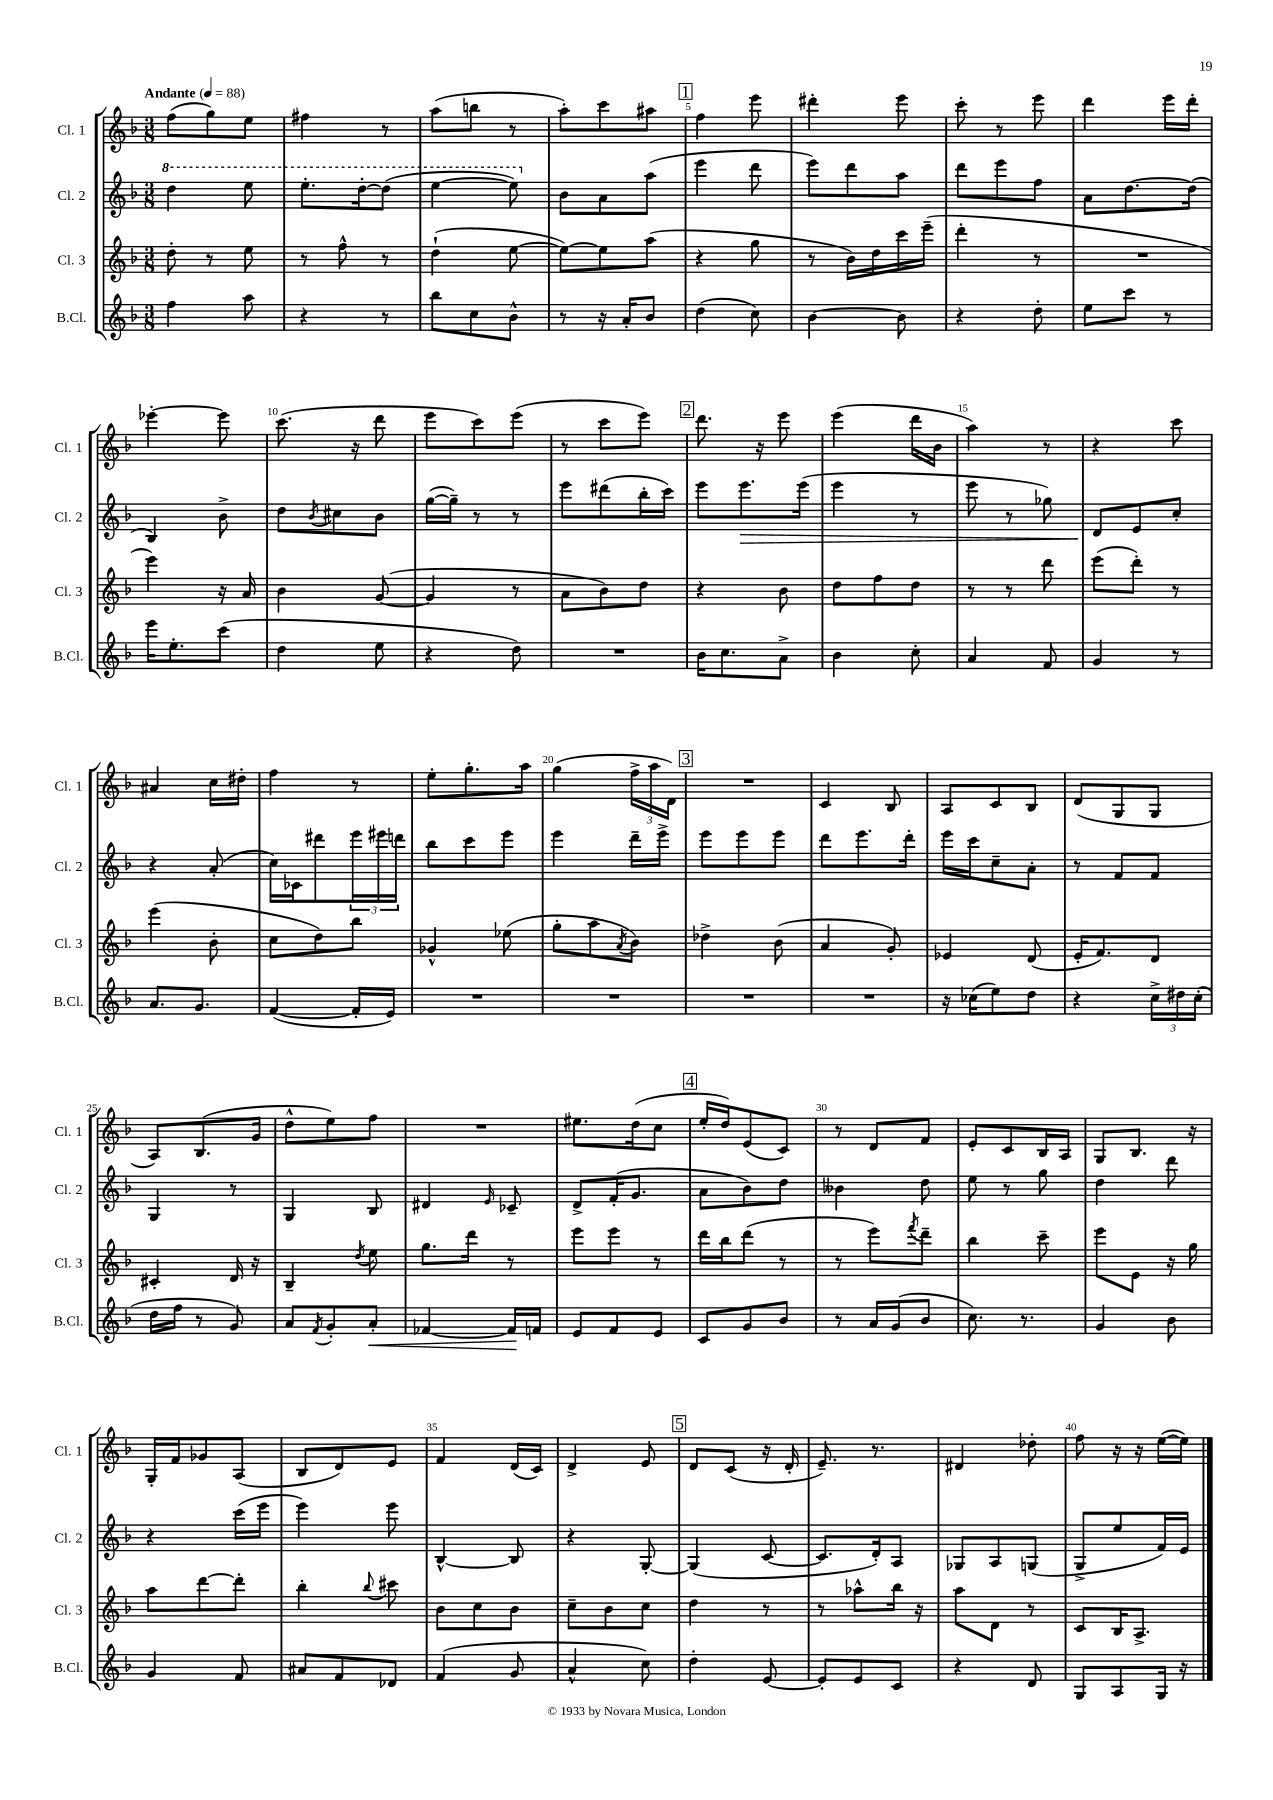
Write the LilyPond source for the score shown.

<<
\new StaffGroup <<
\new Staff = "s0" \with { instrumentName = "Cl. 1" shortInstrumentName = "Cl. 1" } {
    \clef treble \key f \major \numericTimeSignature \time 3/8 \tempo "Andante" 4 = 88
    f''8( g''8) e''8 |
    fis''4 r8 |
    a''8( b''8 r8 |
    a''8-.) c'''8 ais''8 |
    \mark \markup { \box "1" } f''4 e'''8 |
    dis'''4-. e'''8 |
    c'''8-. r8 e'''8 |
    d'''4 e'''16 d'''16-. |
    ees'''4~-. ees'''8 |
    c'''8.( r16 d'''8 |
    e'''8 c'''8) e'''8( |
    r8 c'''8 e'''8) |
    \mark \markup { \box "2" } d'''8. r16 e'''8 |
    e'''4( d'''16 bes'16 |
    a''4) r8 |
    r4 c'''8 |
    ais'4 c''16 dis''16-. |
    f''4 r8 |
    e''8-. g''8.-. a''16 |
    g''4( \tuplet 3/2 { f''16-> a''16 d'16) } |
    \mark \markup { \box "3" } R4. |
    c'4 bes8 |
    a8 c'8 bes8 |
    d'8( g8 g8 |
    a8) bes8.( g'16 |
    d''8-^ e''8) f''8 |
    R4. |
    eis''8. d''16( c''8 |
    \mark \markup { \box "4" } e''16-. d''16) e'8( c'8) |
    r8 d'8 f'8 |
    e'8-. c'8 bes16 a16 |
    g8 bes8. r16 |
    g16-. f'16 ges'8 a8( |
    bes8 d'8) e'8 |
    f'4 d'16( c'16) |
    d'4-> e'8 |
    \mark \markup { \box "5" } d'8 c'8( r16 d'16-. |
    e'8.--) r8. |
    dis'4 des''8-. |
    f''8 r16 r16 e''16~( e''16) \bar "|." |
}
\new Staff = "s1" \with { instrumentName = "Cl. 2" shortInstrumentName = "Cl. 2" } {
    \clef treble \key f \major \numericTimeSignature \time 3/8
    \ottava #1 d'''4 e'''8 |
    e'''8.-. d'''16~-. d'''8( |
    e'''4~ e'''8) \ottava #0 |
    bes'8 a'8 a''8( |
    \mark \markup { \box "1" } e'''4 d'''8 |
    e'''8) d'''8 a''8 |
    d'''8 e'''8 f''8 |
    a'8 d''8.~ d''16( |
    bes4) bes'8-> |
    d''8 \acciaccatura { bes'8 } cis''8 bes'8 |
    g''16~( g''16--) r8 r8 |
    e'''8 dis'''8( bes''16-. c'''16) |
    \mark \markup { \box "2" } e'''8 e'''8.\> e'''16( |
    e'''4 r8 |
    e'''8 r8 ges''8) |
    d'8\! e'8 c''8-. |
    r4 a'8-.( |
    c''16) ces'16 dis'''8 \tuplet 3/2 { e'''16 eis'''16 d'''16 } |
    bes''8 c'''8 e'''8 |
    e'''4 d'''16-- e'''16-> |
    \mark \markup { \box "3" } e'''8 e'''8 e'''8 |
    d'''8 e'''8. d'''16-. |
    e'''16 c'''16 c''8-- a'8-. |
    r8 f'8 f'8 |
    g4 r8 |
    g4 bes8 |
    dis'4 \grace { e'16 } ces'8-- |
    d'8-> f'16-.( g'8. |
    \mark \markup { \box "4" } a'8 bes'8) d''8 |
    beses'4 d''8 |
    e''8 r8 g''8 |
    d''4 d'''8 |
    r4 c'''16( e'''16 |
    e'''4) e'''8 |
    bes4~-^ bes8 |
    r4 g8~-. |
    \mark \markup { \box "5" } g4( c'8~ |
    c'8. d'16-.) a8 |
    ges8 a8 g8( |
    g8-> e''8 f'16) e'16 \bar "|." |
}
\new Staff = "s2" \with { instrumentName = "Cl. 3" shortInstrumentName = "Cl. 3" } {
    \clef treble \key f \major \numericTimeSignature \time 3/8
    d''8-. r8 e''8 |
    r8 f''8-^ r8 |
    d''4-!( e''8~ |
    e''8~) e''8 a''8( |
    \mark \markup { \box "1" } r4 g''8 |
    r8 bes'16) d''16 c'''16 e'''16--( |
    d'''4-. r8 |
    R4. |
    e'''4) r16 a'16 |
    bes'4 g'8~( |
    g'4 r8 |
    a'8 bes'8) d''8 |
    \mark \markup { \box "2" } r4 bes'8 |
    d''8 f''8 d''8 |
    r8 r8 d'''8 |
    e'''8( d'''8-.) r8 |
    e'''4( bes'8-. |
    c''8 d''8) bes''8 |
    ges'4-^ ees''8( |
    g''8-. a''8 \acciaccatura { a'8 } bes'8) |
    \mark \markup { \box "3" } des''4-> bes'8( |
    a'4 g'8-.) |
    ees'4 d'8( |
    e'16-. f'8.) d'8 |
    cis'4-. d'16 r16 |
    bes4-- \acciaccatura { d''8 } e''8 |
    g''8. d'''16 r8 |
    e'''8 e'''8 r8 |
    \mark \markup { \box "4" } d'''16 bes''16 d'''8( r8 |
    r8 e'''8) \acciaccatura { f'''8 } d'''8-- |
    bes''4 c'''8-- |
    e'''8 e'8 r16 g''16 |
    a''8 d'''8~ d'''8-. |
    bes''4-. \appoggiatura { bes''8 } cis'''8 |
    bes'8 c''8 bes'8 |
    c''8-- bes'8 c''8 |
    \mark \markup { \box "5" } d''4 r8 |
    r8 aes''8-^ bes''16 r16 |
    a''8 d'8 r8 |
    c'8 bes16 a8.-> \bar "|." |
}
\new Staff = "s3" \with { instrumentName = "B.Cl." shortInstrumentName = "B.Cl." } {
    \clef treble \key f \major \numericTimeSignature \time 3/8
    f''4 a''8 |
    r4 r8 |
    bes''8 c''8 bes'8-^ |
    r8 r16 a'16-. bes'8 |
    \mark \markup { \box "1" } d''4( c''8) |
    bes'4~ bes'8 |
    r4 d''8-. |
    e''8 c'''8 r8 |
    e'''16 e''8.-. c'''8( |
    d''4 e''8 |
    r4 d''8) |
    R4. |
    \mark \markup { \box "2" } bes'16 c''8. a'8-> |
    bes'4 c''8-. |
    a'4 f'8 |
    g'4 r8 |
    a'8. g'8. |
    f'4~( f'16-. e'16) |
    R4. |
    R4. |
    \mark \markup { \box "3" } R4. |
    R4. |
    r16 ces''16( e''8) d''8 |
    r4 \tuplet 3/2 { c''16-> dis''16 c''16-.( } |
    d''16 f''16 r8 g'8) |
    a'8 \acciaccatura { f'8 } g'8-. a'8-.\< |
    fes'4~ fes'16\! f'16 |
    e'8 f'8 e'8 |
    \mark \markup { \box "4" } c'8 g'8 bes'8 |
    r8 a'16 g'16( bes'8 |
    c''8.) r8. |
    g'4 bes'8 |
    g'4 f'8 |
    ais'8 f'8 des'8 |
    f'4( g'8 |
    a'4-^ c''8) |
    \mark \markup { \box "5" } d''4-. e'8~ |
    e'8-. e'8 c'8 |
    r4 d'8 |
    g8 a8 g16 r16 \bar "|." |
}
>>
>>
\layout { \context { \Score \override BarNumber.break-visibility = ##(#f #t #t) barNumberVisibility = #(every-nth-bar-number-visible 5) } }
